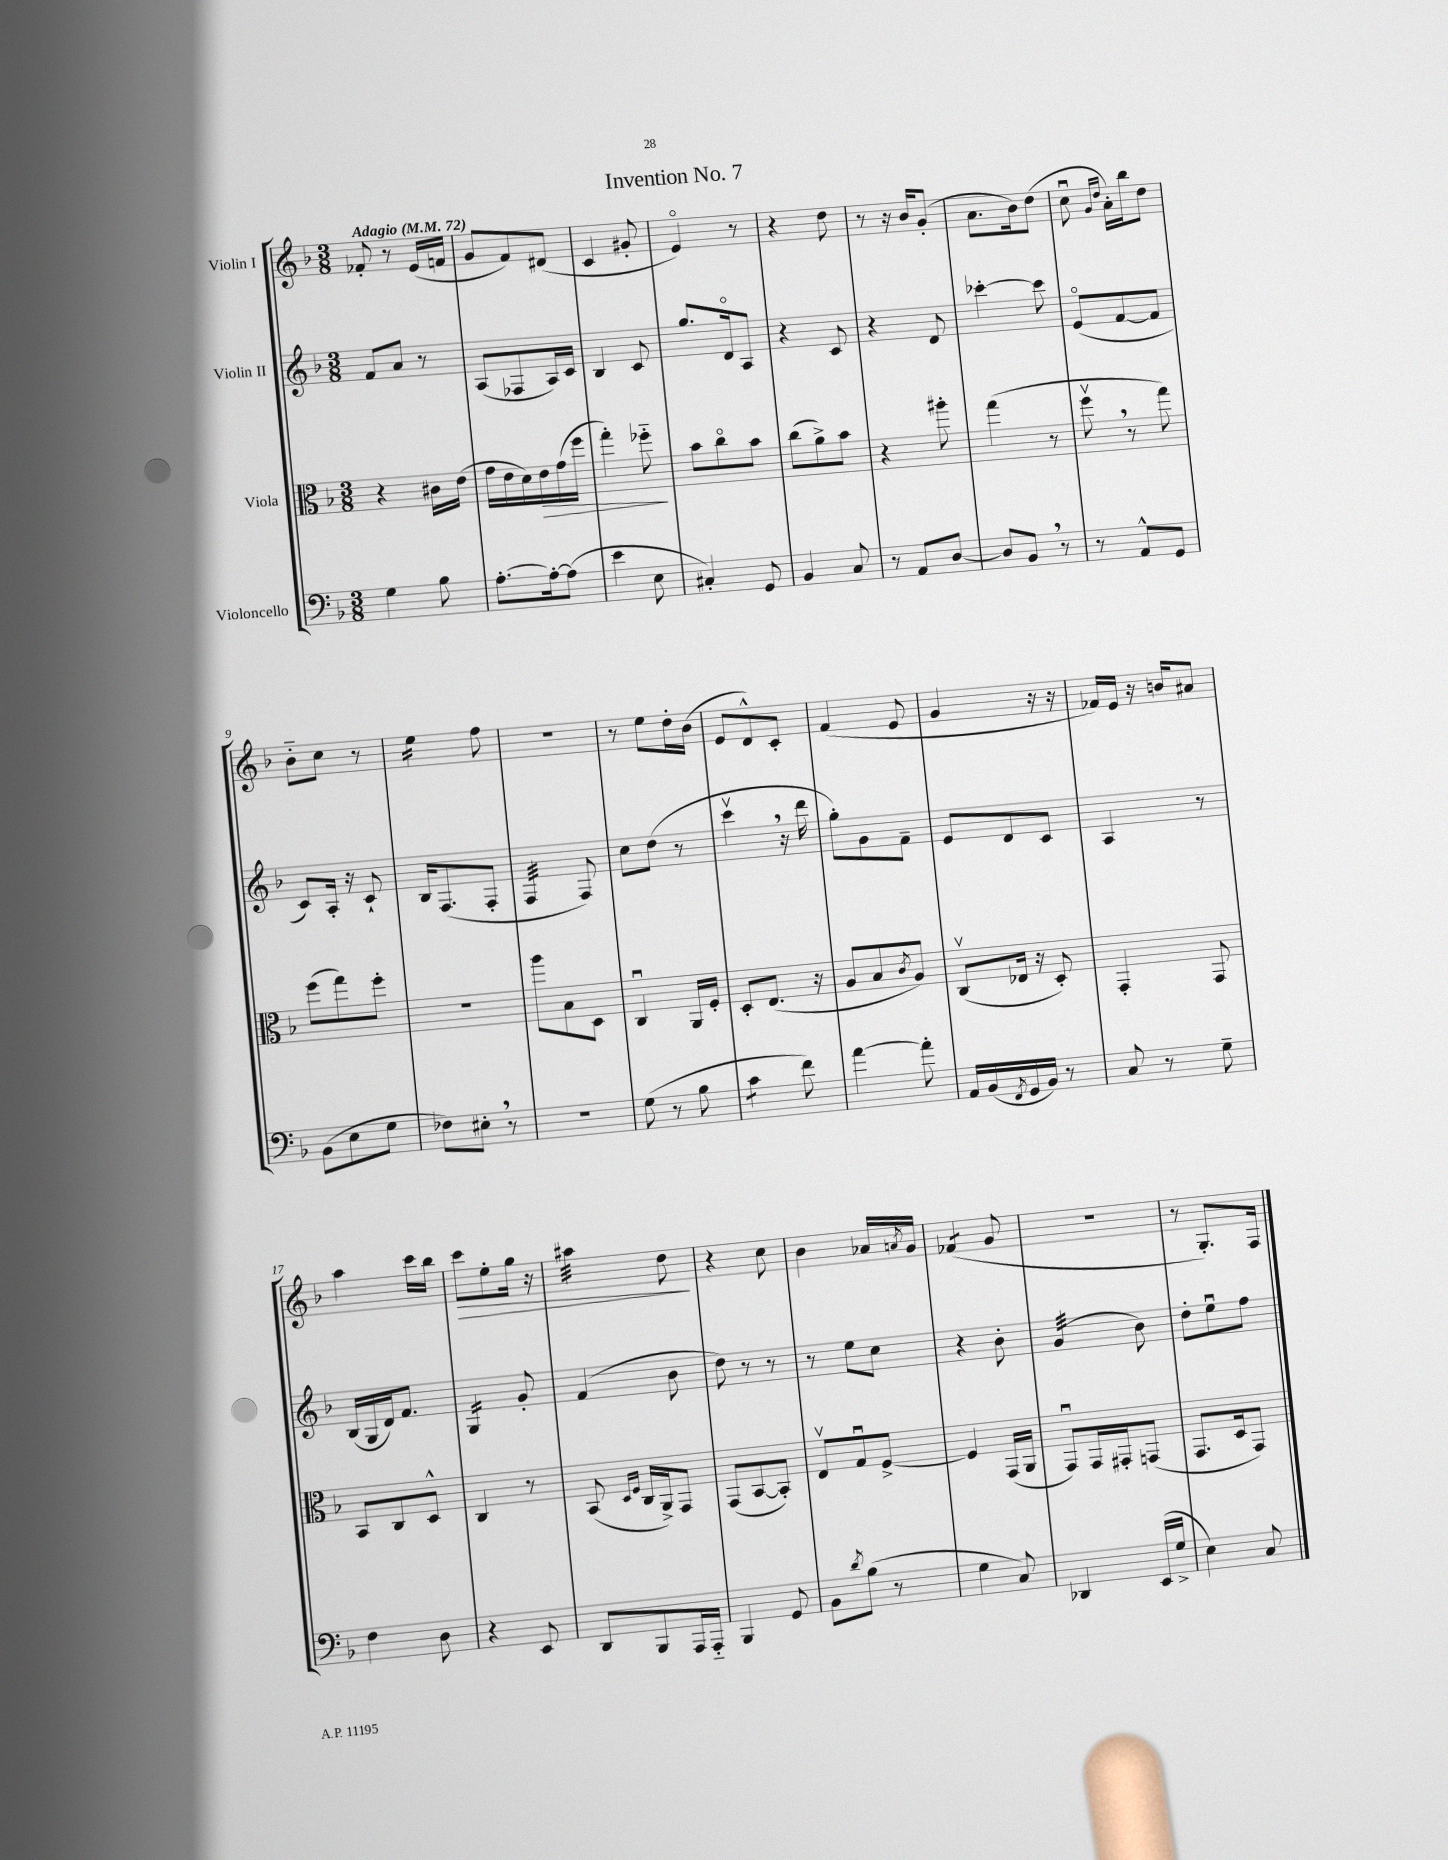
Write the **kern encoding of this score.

**kern	**kern	**kern	**kern
*staff4	*staff3	*staff2	*staff1
*clefF4	*clefC3	*clefG2	*clefG2
*k[b-]	*k[b-]	*k[b-]	*k[b-]
*M3/8	*M3/8	*M3/8	*M3/8
*MM72	*MM72	*MM72	*MM72
4G	4r	8f	8f-'
.	.	8a	8r
8B-	16c#	8r	(16e
.	(16e	.	16f
=	=	=	=
[8.A'	16g	(8A	8g
.	16e	.	.
.	16d)	8F-	8f)
16A'_	16e	.	.
(8A]	(16g	16A)	(8d#
.	16ff	16c	.
=	=	=	=
4e	4gg')	4B-	4c
8E	8ff-'~	8c	8g#'
=	=	=	=
4C#')	8b-	8.gg	4eo)
.	8cco	.	.
.	.	16do	.
8GG	8b-	8A	8r
=	=	=	=
4BB-	(8cc	4r	4r
.	8a^)	.	.
8C	8b-	8c	8dd
=	=	=	=
8r	4r	4r	8r
8AA	.	.	16r
.	.	.	16b-
[8D	8aa#'	8d	(8g'
=	=	=	=
8D]	(4gg	[4ccc-'	8.a
8BB-	.	.	.
.	.	.	16b-)
8r	8r	8ccc-]	(8dd
=	=	=	=
8r	8ffv	(8eo	8ccu
.	.	.	16qqg
.	.	.	16qqdd
8AA^^	8r	[8f	16a')
.	.	.	16bb-
8GG	8gg)	8f]	8dd
=	=	=	=
(8BB-	(8ff	8c)	8b-'~
8E	8gg)	16A'	8cc
.	.	16r	.
8G	8ff'	8c`	8r
=	=	=	=
8F-)	4.r	16B-	4ee
.	.	(8.F	.
8E#'	.	.	.
8r	.	8F'	8ff
=	=	=	=
4.r	8aa	4F	4.r
.	8B-	.	.
.	8D	8F)	.
=	=	=	=
(8G	4Cu	8cc	8r
8r	.	(8dd	8ee
8B-	16AA	8r	16dd'
.	16F'	.	(16b-
=	=	=	=
4c	8D'	4cccv	8e
.	(8.E	.	8d^^)
8f)	.	16r	8c'
.	16r	16ddd	.
=	=	=	=
[4a	8A	8gg')	(4f
.	8B-	8g	.
.	8qc	.	.
8a']	8A)	8f~	8e
=	=	=	=
16AA	(8Cv	8e	4g
(16BB-	.	.	.
8qFF	.	.	.
16GG	16E-	8d	.
16BB-)	16r	.	.
8r	8D')	8c	16r
.	.	.	16r
=	=	=	=
8C	4GG'	4A	16f-)
.	.	.	16e
8r	.	.	16r
.	.	.	16b
8G~	8GG	8r	8a#
=	=	=	=
4F	8BB-	(16B-	4aa
.	.	16G	.
.	8C	16d)	.
.	.	8.f	.
8D	8D^^	.	16ccc
.	.	.	16bb-
=	=	=	=
4r	4C	4G	8ccc
.	.	.	8ee'
8EE	8r	8g'	16gg
.	.	.	16r
=	=	=	=
8DD	(8BB-	(4f	4aa#
.	16qqD	.	.
.	16qqF	.	.
8BBB-	16C	.	.
.	16AA^)	.	.
16AAA	8GG	8b-	8dd
16AAA'~	.	.	.
=	=	=	=
4BBB-	(8GG	8dd)	4r
.	[8BB-	8r	.
8GG	8BB-'])	8r	8cc
=	=	=	=
8BB-	8Ev	8r	4b-
8qd	.	.	.
(8B-	8Gu	8ee	.
8r	[8F^	8cc	16a-
.	.	.	8qa
.	.	.	16g
=	=	=	=
4G	4F]	4r	(4f-
8C)	(16GG	8b-'	8g
.	16AA	.	.
=	=	=	=
4DD-	8GGu)	(4g	4.r
.	16GG	.	.
.	16GG#'	.	.
(16EE	(8GG	8b-)	.
16G^	.	.	.
=	=	=	=
4E)	8.GG	8dd'	8r
.	.	8eeu	8.G')
.	16D	.	.
8C	8GG)	8ff	.
.	.	.	16F
==	==	==	==
*-	*-	*-	*-
